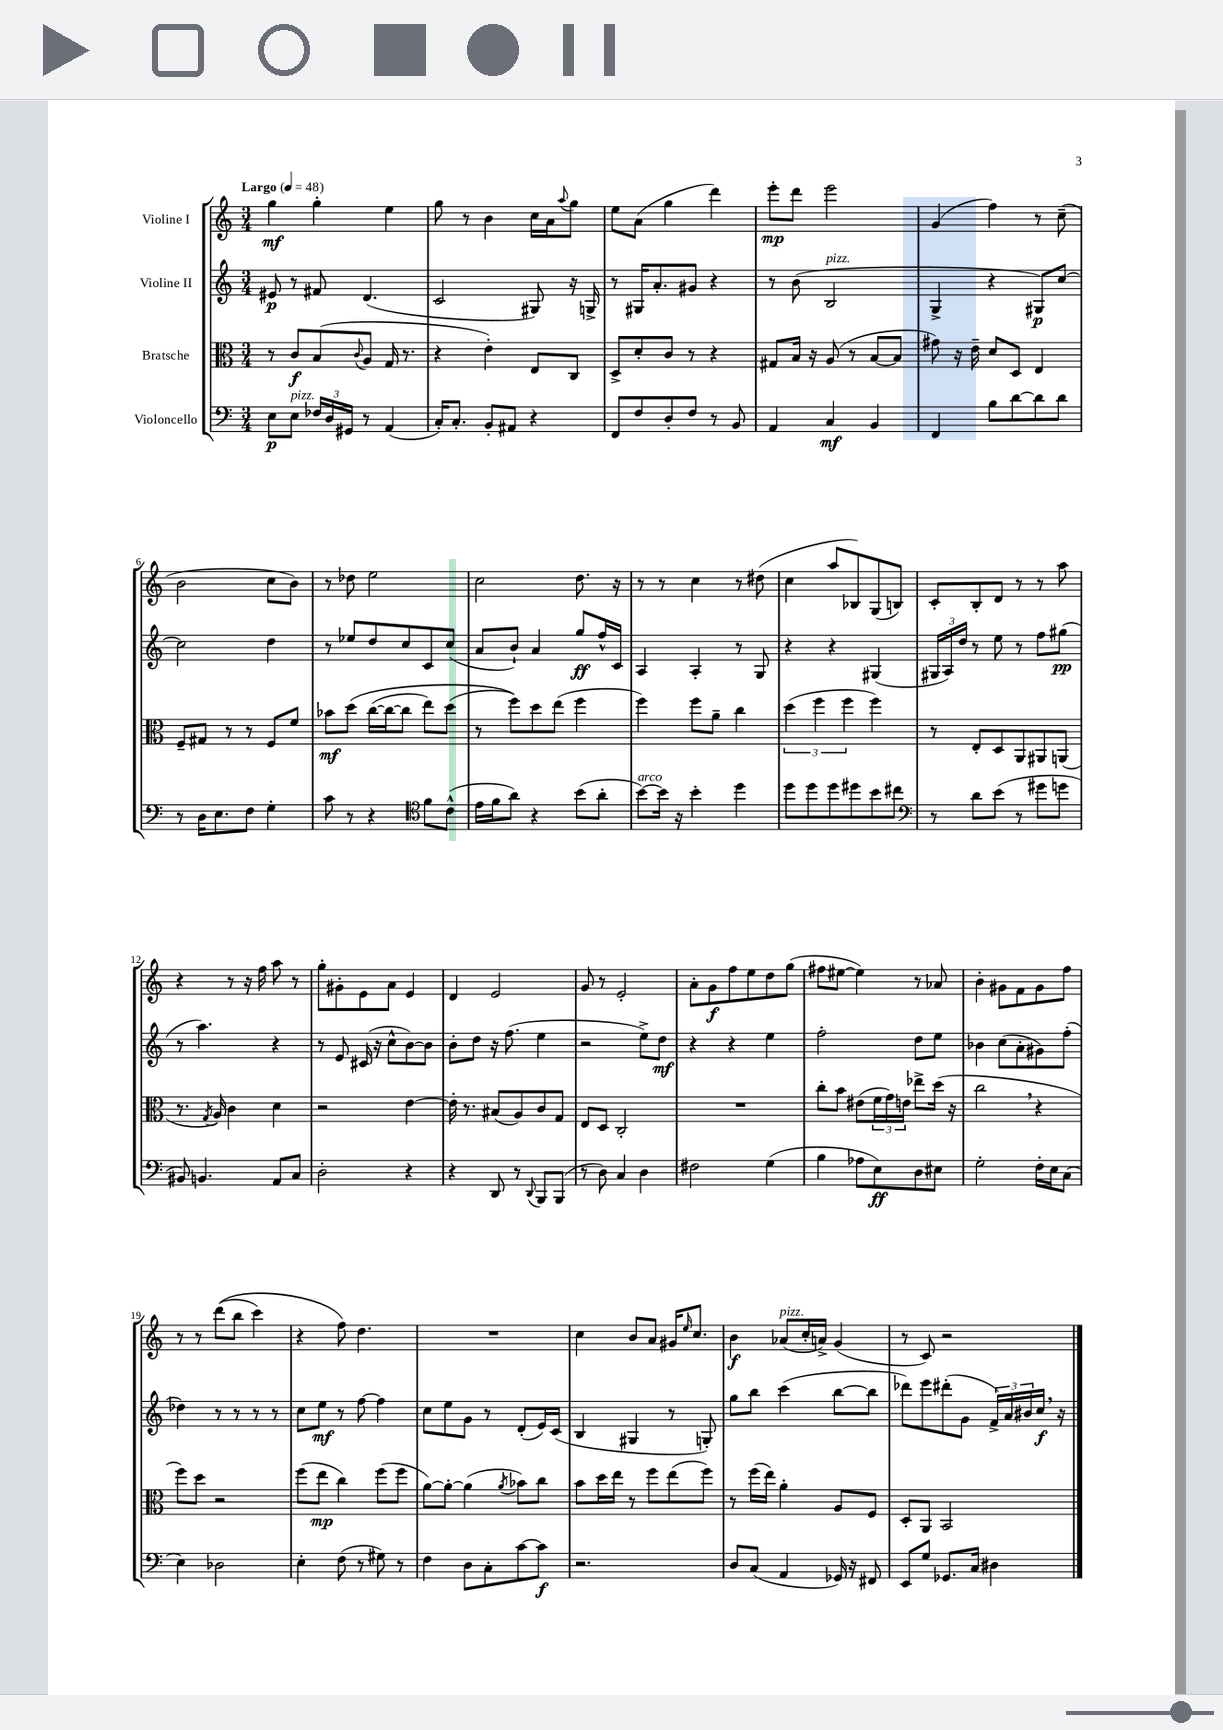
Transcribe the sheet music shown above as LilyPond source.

<<
\new StaffGroup <<
\new Staff = "s0" \with { instrumentName = "Violine I" } {
    \clef treble \key c \major \numericTimeSignature \time 3/4 \tempo "Largo" 4 = 48
    g''4\mf g''4-. e''4 |
    g''8 r8 b'4 c''16 a'16 \appoggiatura { a''8 } g''8 |
    e''8 a'8( g''4 d'''4) |
    e'''8-.\mp d'''8 e'''2 |
    g'4( f''4) r8 c''8--( |
    b'2 c''8 b'8) |
    r8 des''8 e''2 |
    c''2 d''8. r16 |
    r8 r8 c''4 r8 dis''8( |
    c''4 a''8 bes8) g8( b8) |
    c'8-. b8-. d'8 r8 r8 a''8 |
    r4 r8 r16 f''16 a''8 r8 |
    g''8-. gis'8-. e'8 a'8 e'4 |
    d'4 e'2 |
    g'8 r8 e'2-. |
    a'8-. g'8\f f''8 e''8 d''8 g''8( |
    fis''8 eis''8~ eis''4) r8 aes'8 |
    b'4-. gis'8 f'8 gis'8 f''8 |
    r8 r8 d'''8(\( b''8 c'''4) |
    r4 f''8\) d''4. |
    R2. |
    c''4 b'8 a'8 gis'16 \grace { e''16 } c''8. |
    b'4\f aes'8^\markup { \italic "pizz." }( c''16-. a'16->) g'4( |
    r8 c'8) r2 \bar "|." |
}
\new Staff = "s1" \with { instrumentName = "Violine II" } {
    \clef treble \key c \major \numericTimeSignature \time 3/4
    eis'8\p r8 fis'8 d'4.( |
    c'2 gis8) r16 g16-> |
    r8 gis16 a'8.-. gis'8 r4 |
    r8 b'8( b2^\markup { \italic "pizz." } |
    g4-> r4 gis8\p) c''8~ |
    c''2 d''4 |
    r8 ees''8 d''8 c''8 c'8 c''8( |
    a'8 b'8-!) a'4 g''8\ff f''16-^ c'16 |
    a4 a4-. r8 g8 |
    r4 r4 gis4( |
    \tuplet 3/2 { gis16 a16) d''16 } r8 e''8 r8 f''8 gis''8\pp( |
    r8 a''4.) r4 |
    r8 e'8 cis'16( r16 c''8-^ b'8~) b'8 |
    b'8-. d''8 r16 f''8.( e''4 |
    r2 e''8->) d''8\mf |
    r4 r4 e''4 |
    f''2-. d''8 e''8 |
    bes'4 c''8( a'8-. gis'8) f''8-.( |
    des''4) r8 r8 r8 r8 |
    c''8 e''8\mf r8 f''8~ f''4 |
    c''8 e''8 g'8 r8 d'8-.( e'16) c'16( |
    b4 gis4 r8 g8-.) |
    g''8 b''8 c'''4( b''8~ b''8 |
    des'''8) e'''8 dis'''8-.( g'8 \tuplet 3/2 { f'16->) a'16 bis'16 } c''16\f \breathe r16 \bar "|." |
}
\new Staff = "s2" \with { instrumentName = "Bratsche" } {
    \clef alto \key c \major \numericTimeSignature \time 3/4
    r8 c'8\f b8( \appoggiatura { c'8 } a8 g16 r8. |
    r4 e'4-.) e8 c8 |
    d8-> d'8-. c'8 r8 r4 |
    gis8 b16 r16 a8( r8 b8~ b8 |
    gis'8) r16 e'16-- d'8 d8 e4 |
    f8-- gis8 r8 r8 f8 f'8 |
    bes'8\mf d''8\( c''16~( c''16~ c''8 e''8) d''8( |
    r8 f''8)\) d''8 e''8( f''4 |
    f''4) f''8 a'8-- c''4 |
    \tuplet 3/2 { d''4( f''4 f''4 } f''4) |
    r8 e8-. d8 a,8 ais,8 a,8( |
    r8. \acciaccatura { g8 } a16) c'4 d'4 |
    r2 e'4~ |
    e'16-. r8. bis8( a8) c'8 g8 |
    e8 d8 c2-. |
    R2. |
    c''8-. b'8 eis'8( \tuplet 3/2 { f'16 g'16) e'16 } ees''8-> d''16( r16 |
    c''2 \breathe r4 |
    f''8) d''8 r2 |
    f''8( e''8\mp c''4) f''8( f''8 |
    a'8~) a'8~-. a'4( \acciaccatura { a'8 } bes'8) c''8 |
    b'8 d''16 e''16 r8 f''8 e''8( f''8) |
    r8 f''16( e''16) a'4-. a8 f8 |
    d8-. a,8 b,2 \bar "|." |
}
\new Staff = "s3" \with { instrumentName = "Violoncello" } {
    \clef bass \key c \major \numericTimeSignature \time 3/4
    e8\p e8^\markup { \italic "pizz." } \tuplet 3/2 { fes16 d16 gis,16 } r8 a,4( |
    c16-.) c8.-. b,8-. ais,8 r4 |
    f,8 f8 d8-. f8 r8 b,8 |
    a,4 c4\mf b,4 |
    f,4 b8 d'8~ d'8 d'8 |
    r8 d16 e8. f8 g4-. |
    c'8 r8 r4 \clef tenor f'8 c'8-^( |
    e'16 f'16 a'8) r4 b'8( a'8-. |
    b'8~^\markup { \italic "arco" }) b'16 r16 b'4-. d''4 |
    d''8 d''8 d''8 dis''8 b'8 cis''8 |
    \clef bass r8 d'8 e'8( r8 gis'8 g'8 |
    bis,8) b,4. a,8 c8 |
    d2-. r4 |
    r4 d,8 r8 \appoggiatura { d,8 } b,,8 b,,8( |
    r8 d8) c4 d4 |
    fis2 g4( |
    b4 aes8 e8\ff) d8 eis8 |
    g2-. f16-. e16 c8( |
    e4) des2 |
    e4-. f8( r8 gis8) r8 |
    f4 d8 c8-. c'8~ c'8\f |
    r2. |
    d8 c8( a,4 ges,16) r16 fis,8 |
    e,8 g8 ges,8. c16 dis4 \bar "|." |
}
>>
>>
